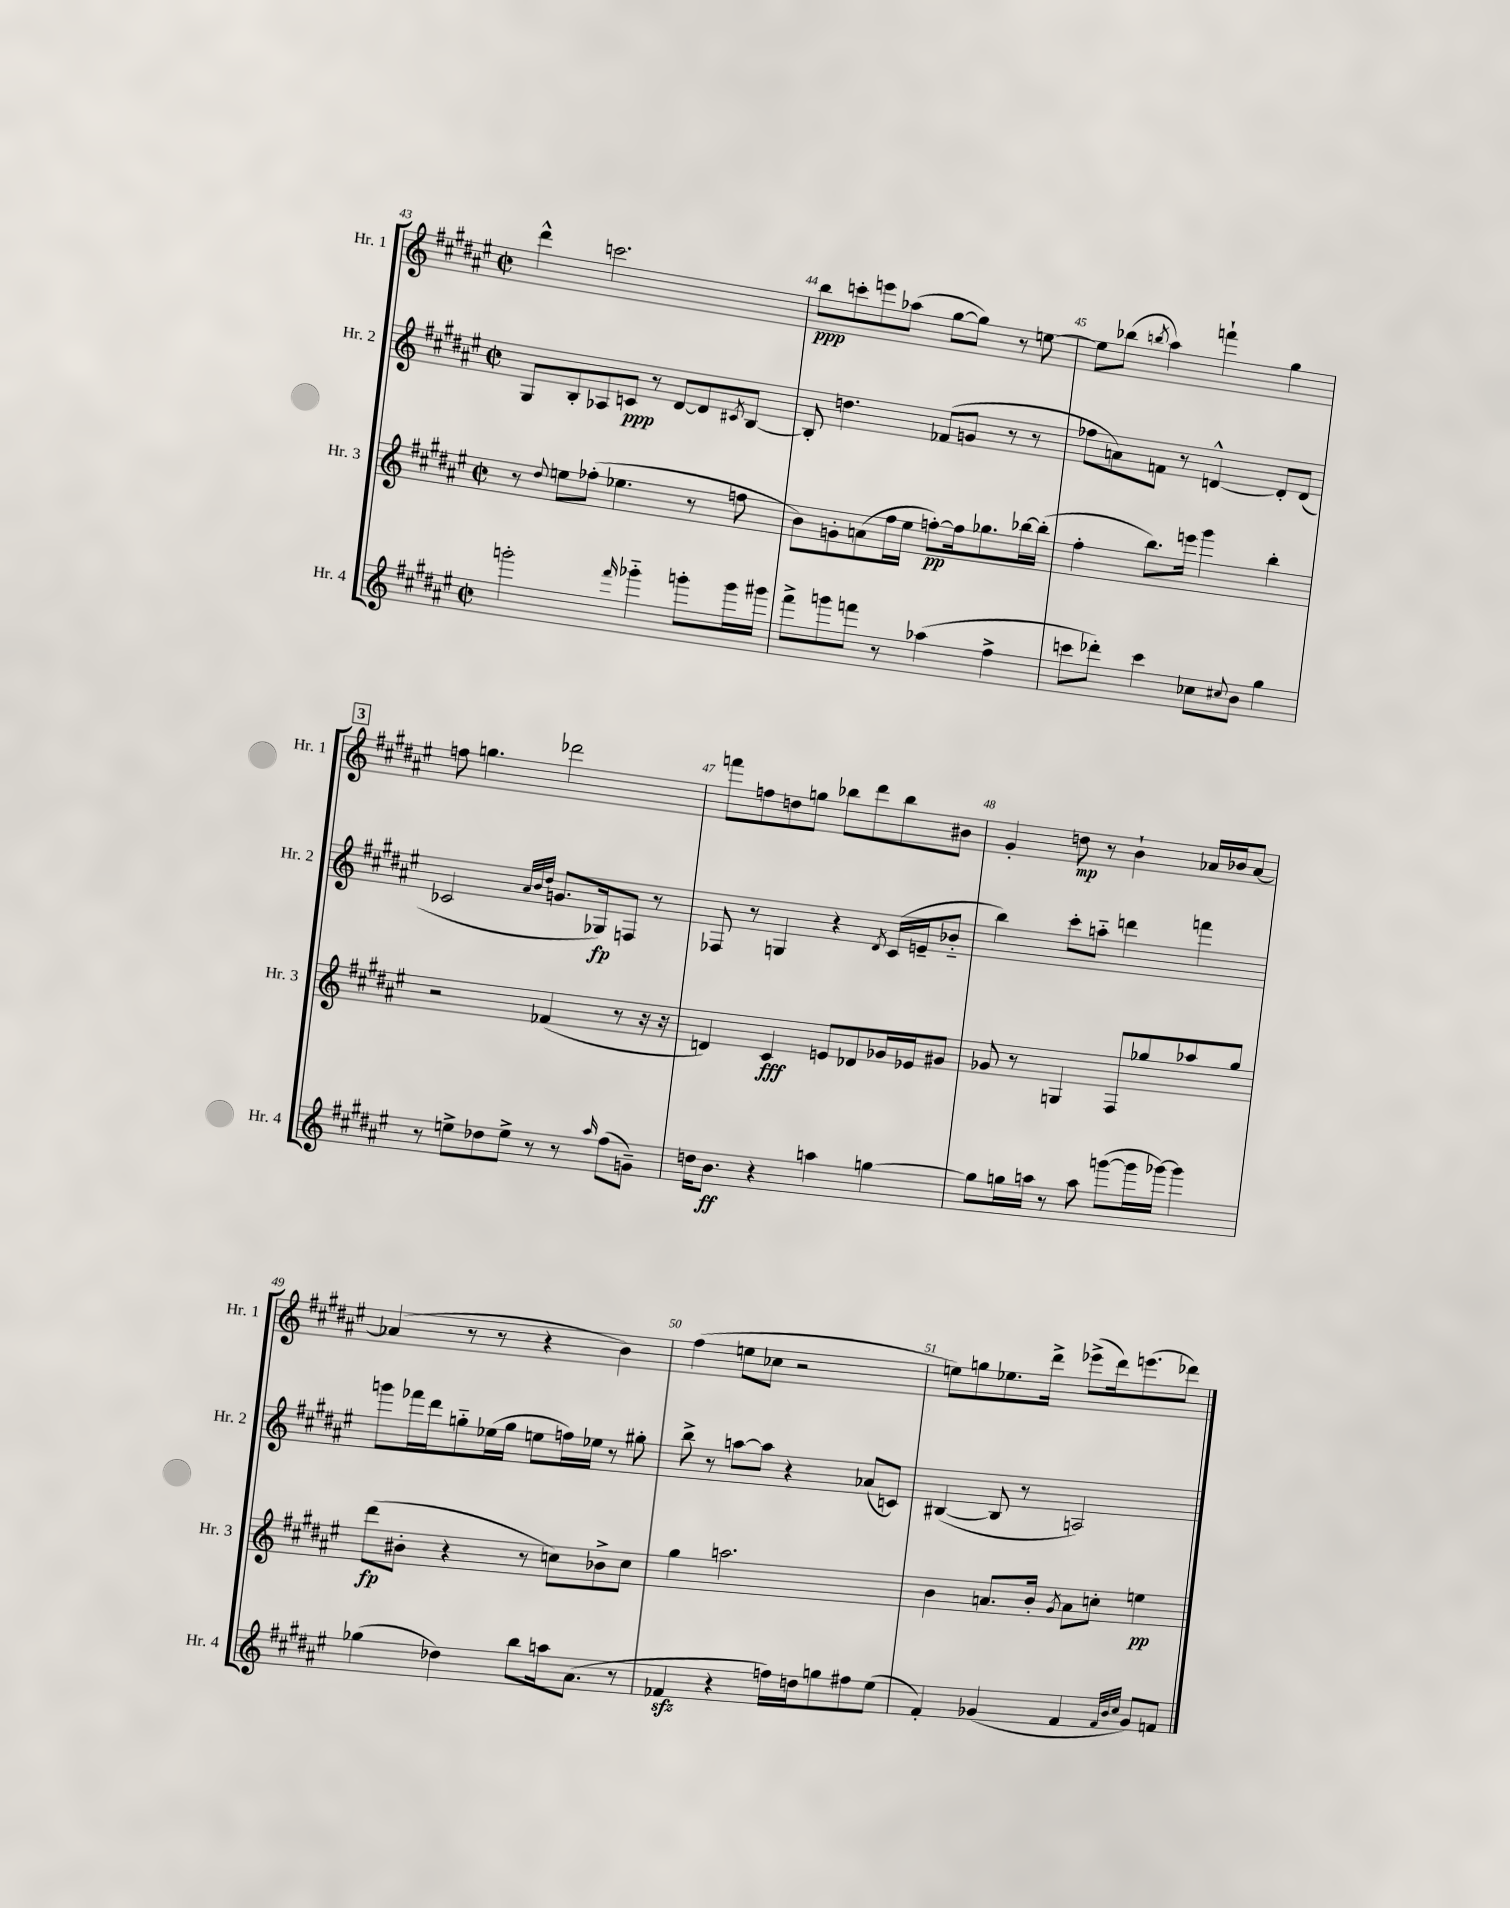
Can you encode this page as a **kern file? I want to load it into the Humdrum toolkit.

**kern	**dynam	**kern	**dynam	**kern	**dynam	**kern	**dynam
*part4	*part4	*part3	*part3	*part2	*part2	*part1	*part1
*staff4	*staff4	*staff3	*staff3	*staff2	*staff2	*staff1	*staff1
*I"Hr. 4	*	*I"Hr. 3	*	*I"Hr. 2	*	*I"Hr. 1	*
*I'Hr. 4	*	*I'Hr. 3	*	*I'Hr. 2	*	*I'Hr. 1	*
*clefG2	*	*clefG2	*	*clefG2	*	*clefG2	*
*k[f#c#g#d#a#e#]	*	*k[f#c#g#d#a#e#]	*	*k[f#c#g#d#a#e#]	*	*k[f#c#g#d#a#e#]	*
*M2/2	*	*M2/2	*	*M2/2	*	*M2/2	*
*met(c|)	*	*met(c|)	*	*met(c|)	*	*met(c|)	*
=43	=43	=43	=43	=43	=43	=43	=43
2gggn'\	.	8r	.	8G#/L	.	4ddd#^^\	.
.	.	8qqdd#/	.	.	.	.	.
.	.	8een\L	.	8B'/	.	.	.
.	.	(8ff-X'\J	.	8A-X/	.	2.cccn\	.
.	.	4.ee-X\	.	8cn/J	ppp	.	.
16qqfff#/	.	.	.	.	.	.	.
4ggg-X\	.	.	.	8r	.	.	.
.	.	.	.	[8d#/L	.	.	.
8gggn'\L	.	8r	.	8d#/]	.	.	.
.	.	.	.	8qc#X/	.	.	.
16ggg\L	.	8ffn\	.	[8B/J	.	.	.
16ggg#X\JJ	.	.	.	.	.	.	.
=44	=44	=44	=44	=44	=44	=44	=44
8fff#^\L	.	8b\L)	.	8B'/]	.	8bb\L	ppp
8gggn\	.	8gn'\	.	4.ddn\	.	8cccn'\	.
8fffn\J	.	(8an\	.	.	.	8eeen\	.
8r	.	16ff#\L	.	.	.	(8aa-X\J	.
.	.	16ee#\JJ	.	.	.	.	.
(4aa-X\	.	[8ffn'\L)	pp	(8f-X/L	.	[8gg#\L	.
.	.	16ff\k]	.	8gn/J	.	8gg#\J])	.
.	.	8.gg-X\	.	.	.	.	.
4ff#^\	.	.	.	8r	.	8r	.
.	.	[16bb-X\L	.	8r	.	[8een\	.
.	.	(16bb-'\JJ]	.	.	.	.	.
=45	=45	=45	=45	=45	=45	=45	=45
8cccn\L	.	4ff#'\	.	8ff-X\L	.	8ee\L]	.
8ddd-X'\J)	.	.	.	8an\)	.	(8bb-X\J	.
.	.	.	.	.	.	8qbbn/	.
4ccc\	.	8.bb\L)	.	8fn\J	.	4aa#\)	.
.	.	.	.	8r	.	.	.
.	.	16eeen\Jk	.	.	.	.	.
8cc-X\L	.	4ggg#\	.	[4dn^^/	.	4fffn`\	.
8qqcc#X/	.	.	.	.	.	.	.
8b\J	.	.	.	.	.	.	.
4gg#\	.	4bb'\	.	8d'/L]	.	4gg#\	.
.	.	.	.	(8d/J	.	.	.
!!LO:LB:g=z
!!LO:REH:place=s1:t=3
=46	=46	=46	=46	=46	=46	=46	=46
8r	.	2r	.	2c-X/	.	8ffn\	.
8een^\L	.	.	.	.	.	4.ggn\	.
8dd-X\	.	.	.	.	.	.	.
8ee^\J	.	.	.	.	.	.	.
.	.	.	.	32qqa#/LLL	.	.	.
.	.	.	.	32qqb/	.	.	.
.	.	.	.	32qqdd#/JJJ	.	.	.
8r	.	(4f-X/	.	8.gn/L	.	2ddd-X\	.
8r	.	.	.	.	.	.	.
.	.	.	.	16G-X/k)	fp	.	.
16qqaa#/	.	.	.	.	.	.	.
(8ff#\L	.	8r	.	8Fn/J	.	.	.
8gn~\J)	.	16r	.	8r	.	.	.
.	.	16r	.	.	.	.	.
=47	=47	=47	=47	=47	=47	=47	=47
16ddn\KL	.	4dn/)	.	8F-X/	.	8fffn\L	.
8.b\J	ff	.	.	.	.	.	.
.	.	.	.	8r	.	8ffn\	.
4r	.	4c#/	fff	4Gn/	.	8ddn\	.
.	.	.	.	.	.	8ggn\J	.
4aan\	.	8en/L	.	4r	.	8bb-X\L	.
.	.	8d-X/	.	.	.	8ddd#\	.
.	.	.	.	8qd#/	.	.	.
[4ggn\	.	16g-X/L	.	(16c#/LL	.	8bb-\	.
.	.	16e-X/J	.	16en~/J	.	.	.
.	.	8g#X/J	.	8b-X/J	.	8b#X\J	.
=48	=48	=48	=48	=48	=48	=48	=48
8gg\L]	.	8g-X/	.	4bb\)	.	4g#'/	.
16ggn\L	.	8r	.	.	.	.	.
16aan\JJ	.	.	.	.	.	.	.
8r	.	4Gn/	.	8ccc#'\L	.	8ddn\	mp
8aa\	.	.	.	8aan\J	.	8r	.
([8gggn\L	.	8F#/L	.	4dddn\	.	4b`\	.
16ggg\L]	.	8gg-X/	.	.	.	.	.
[16ggg-X\JJ)	.	.	.	.	.	.	.
4ggg-\]	.	8aa-X/	.	4fffn\	.	16a-X/LL	.
.	.	.	.	.	.	16b-X/J	.
.	.	8gg-/J	.	.	.	[8a-/J	.
!!LO:LB:g=z
=49	=49	=49	=49	=49	=49	=49	=49
(4gg-X\	.	(8ddd#\L	fp	8gggn\L	.	(4a-X/]	.
.	.	8b#X'\J	.	16fff-X\L	.	.	.
.	.	.	.	16ddd#\J	.	.	.
4dd-X\)	.	4r	.	8ggn\	.	8r	.
.	.	.	.	(16ee-X\L	.	8r	.
.	.	.	.	16gg\JJ	.	.	.
8bb\L	.	8r	.	8een\L	.	4r	.
16aan\k	.	8ccn\L)	.	16ffn\L)	.	.	.
(8.a#\J	.	.	.	16ee-X\JJ	.	.	.
.	.	8b-X^\	.	8r	.	4b\)	.
8r	.	8cc\J	.	8gg#X'\	.	.	.
=50	=50	=50	=50	=50	=50	=50	=50
4f-Xzz/	.	4gg#\	.	8bb^\	.	(4ff#\	.
.	.	.	.	8r	.	.	.
4r	.	2.aan\	.	[8aan\L	.	8een\L	.
.	.	.	.	8aa\J]	.	8cc-X\J	.
16ffn\LL)	.	.	.	4r	.	2r	.
16ddn\J	.	.	.	.	.	.	.
8ggn\	.	.	.	.	.	.	.
8ff#X\	.	.	.	(8a-X/L	.	.	.
(8ee#\J	.	.	.	8cn/J)	.	.	.
=51	=51	=51	=51	=51	=51	=51	=51
4f#'/)	.	4b\	.	([4B#X/	.	8een\L)	.
.	.	.	.	.	.	8ggn\	.
(4g-X/	.	8.an/L	.	8B#/]	.	8.ee-X\	.
.	.	.	.	8r	.	.	.
.	.	16b'/Jk	.	.	.	16ddd#^\Jk	.
.	.	8qg#/	.	.	.	.	.
4f#/	.	8a\L	.	2An/)	.	(8eee-X^\L	.
.	.	8ccn'\J	.	.	.	16ddd#\k)	.
.	.	.	.	.	.	(8.eeen\	.
32qqf#/LLL	.	.	.	.	.	.	.
32qqb/	.	.	.	.	.	.	.
32qqcc#/JJJ	.	.	.	.	.	.	.
8g-/L)	.	4een\	pp	.	.	.	.
8fn/J	.	.	.	.	.	8ddd-X\J)	.
==	==	==	==	==	==	==	==
*-	*-	*-	*-	*-	*-	*-	*-
